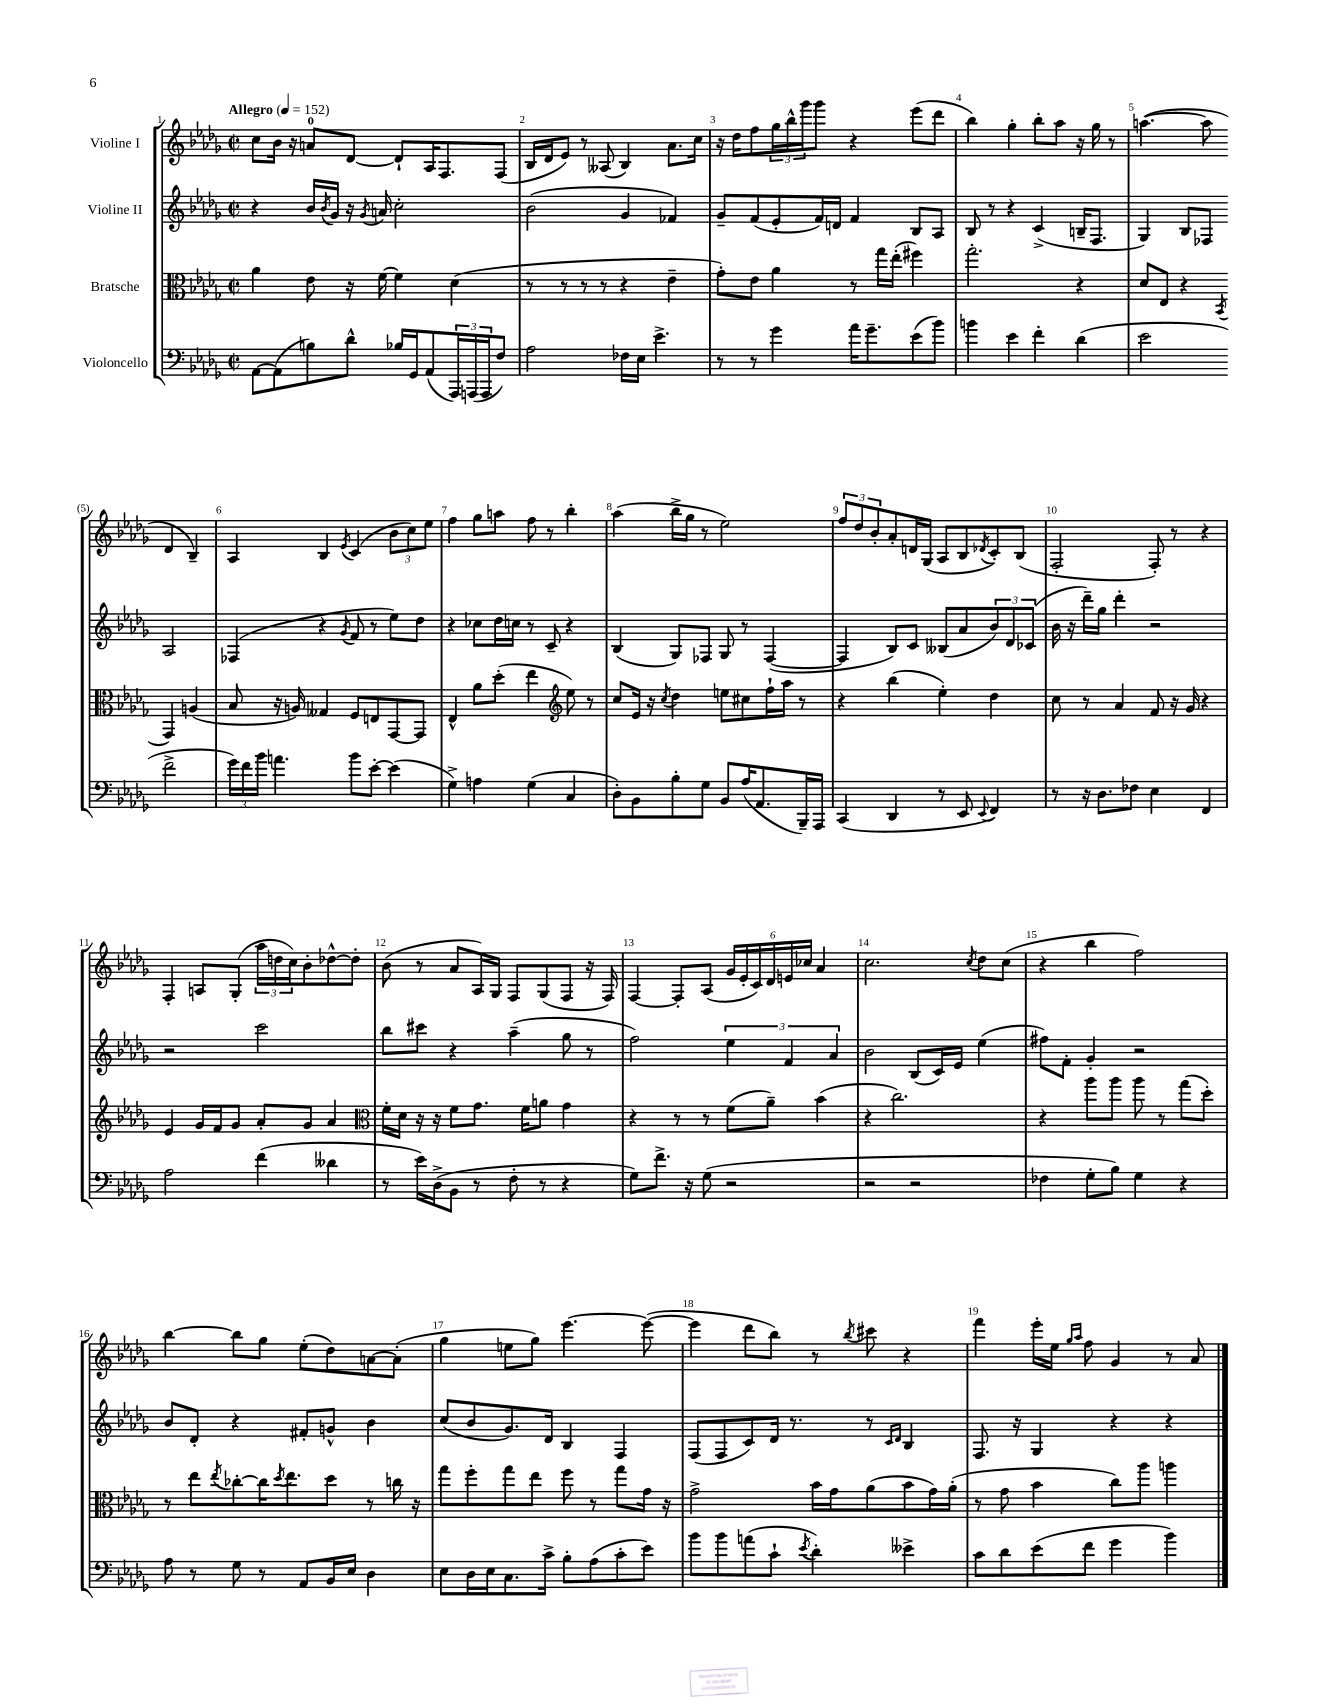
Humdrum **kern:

**kern	**kern	**kern	**kern
*staff4	*staff3	*staff2	*staff1
*clefF4	*clefC3	*clefG2	*clefG2
*k[b-e-a-d-g-]	*k[b-e-a-d-g-]	*k[b-e-a-d-g-]	*k[b-e-a-d-g-]
*M2/2	*M2/2	*M2/2	*M2/2
*met(c|)	*met(c|)	*met(c|)	*met(c|)
*MM152	*MM152	*MM152	*MM152
[8AA-\L	4a-\	4r	8cc\L
(8AA-\]	.	.	16b-\Jk
.	.	.	16r
8B\)	8e-\	16b-/LL	8a/L
.	.	8qb-/	.
.	.	16g-/JJ	.
8d-^^\J	16r	16r	[8d-/J
.	.	8qg-/	.
.	[16f\	16a/	.
16B-/LL	4f\]	2cc'\	8d-`/]L
16GG-/J	.	.	.
(8AA-/	.	.	16A-/K
.	.	.	8.F/
24AAA-/L)	(4d-\	.	.
(24AAA/	.	.	.
24AAA/J	.	.	.
8F/J)	.	.	(8F/J
=	=	=	=
2A-\	8r	(2b-\	16B-/LL
.	.	.	16d-/J
.	8r	.	8e-/J)
.	8r	.	8r
.	8r	.	(8A--/
16F-\LL	4r	4g-/	4B-/)
16E-\JJ	.	.	.
4.e-^\	.	.	.
.	4e-~\	4f-/)	8.a-\L
.	.	.	16cc\Jk
=	=	=	=
8r	8g-'\L)	8g-~/L	16r
.	.	.	16dd-\LK
8r	8e-\J	(8f/	8ff\
4g-\	4a-\	8e-'/	24gg-\L
.	.	.	24bb-^^\
.	.	.	24ggg-\J
.	.	16f/L)	8ggg-\J
.	.	16d/JJ	.
16a-\LK	8r	4f/	4r
8.g-~\	.	.	.
.	16gg-\LL	.	.
.	(16ee-'\JJ	.	.
(8e-\	4ff#\)	8B-/L	(8eee-\L
8b-\J)	.	8A-/J	8ddd-\J
=	=	=	=
4b\	2.gg-'\	8B-/	4bb-\)
.	.	8r	.
4e-\	.	4r	4gg-'\
4f'\	.	(4c^/	8bb-'\L
.	.	.	8aa-\J
(4d-\	4r	16B~/LK	16r
.	.	8.F/J	16gg-\
.	.	.	8r
=	=	=	=
2e-\	8d-/L	4G-/)	([4.aa\
.	8E-/J	.	.
.	4r	8B-/L	.
.	.	8F-/J	8aa\]
.	8qBB-/	.	.
2f^\	4GG-/	2A-/	4d-/
.	(4A/	.	4B-~/)
=	=	=	=
24g-\LL)	8B-/	(4F-/	4A-/
24f\	.	.	.
24b-\JJ	.	.	.
4.a\	16r	.	.
.	16A/)	.	.
.	4G--/	4r	4B-/
.	.	8qg-/	8qe-/
8b-\L	8F/L	8f/	(4c/
[8e-'\J	8E/	8r	.
(4e-\]	[8GG-/	8ee-\L)	12b-\L
.	.	.	12cc\)
.	8GG-/]J	8dd-\J	.
.	.	.	12ee-\J
=	=	=	=
4G-^\)	4E-^^/	4r	4ff\
4A\	8a-\L	8cc-\L	8gg-\L
.	(8dd-'\J	16dd-\L	8aa\J
.	.	16cc\JJ	.
(4G-\	4ee-\	8r	8ff\
.	.	8c~/	8r
*	*clefG2	*	*
4C/	8ee-\)	4r	4bb-'\
.	8r	.	.
=	=	=	=
8D-'\L)	8cc/L	(4B-/	(4aa-\
8BB-\	16e-/Jk	.	.
.	16r	.	.
.	8qcc/	.	.
8B-'\	4dd-\	8G-/L)	16bb-^\LL
.	.	.	16gg-\JJ
8G-\J	.	8F-/J	8r
8BB-/L	8ee\L	8G-/	2ee-\)
(16A-/K	8cc#\	8r	.
8.AA-/	.	.	.
.	16ff`\L	([4F-/	.
.	16aa-\JJ	.	.
16BBB-~/L)	8r	.	.
16AAA-/JJ	.	.	.
=	=	=	=
(4CC/	4r	4F-/]	12ff/L
.	.	.	12dd-/
.	.	.	12b-'/
4DD-/	(4bb-\	8B-/L)	8a-'/
.	.	8c/J	16d/L
.	.	.	(16G-/JJ
8r	4ee-'\)	(8B--/L	8A-/L
8EE-/	.	8a-/	8B-/
8qqEE-/	.	.	8qd-/
4FF/)	4dd-\	12b-/)	8c'/)
.	.	12d-/	.
.	.	.	(8B-/J
.	.	(12c-/J	.
=	=	=	=
8r	8cc\	16b-\	2F'/
.	.	16r	.
16r	8r	16ddd-~\LL)	.
8.D-\L	.	16gg-\JJ	.
.	4a-/	4ddd-'\	.
8F-\J	.	.	.
4E-\	8f/	2r	8F'/)
.	16r	.	8r
.	16g-/	.	.
4FF/	4r	.	4r
=	=	=	=
2A-\	4e-/	2r	4F'/
.	16g-/LL	.	8A/L
.	16f/J	.	.
.	8g-/J	.	(8G-'/J
(4f\	8a-'/L	2ccc\	24aa-\LL
.	.	.	24dd\
.	.	.	24cc\J)
.	8g-/J	.	8b-'\
4d--\	4a-/	.	[8dd-^^\
.	.	.	8dd-'\]J
=	=	=	=
*	*clefC3	*	*
8r	16f'\LL	8bb-\L	(8b-\
.	16d-\JJ	.	.
16e-\LL)	16r	8ccc#\J	8r
(16D-^\J	16r	.	.
8BB-\J	8f\L	4r	8a-/L
8r	8.g-\J	.	16A-/L)
.	.	.	16G-/JJ
8F'\	.	(4aa-~\	8F/L
.	16f\LK	.	.
8r	8a\J	.	(8G-/
4r	4g-\	8gg-\	8F/J
.	.	8r	16r
.	.	.	16F/)
=	=	=	=
8G-\L)	4r	2ff\)	[4F/
8.f^\J	.	.	.
.	8r	.	8F'/]L
16r	.	.	.
(8G-\	8r	.	(8A-/J
2r	(8f\L	6ee-\	24g-/LL
.	.	.	24e-'/
.	.	.	24c/)
.	8a-~\J)	.	24d-/
.	.	6f/	24e/
.	.	.	24cc-/JJ
.	(4b-\	.	4a-/
.	.	6a-/	.
=	=	=	=
2r	4r	2b-\	2.cc\
.	2.cc\)	.	.
2r	.	(8B-/L	.
.	.	16c/L)	.
.	.	16e-/JJ	.
.	.	.	8qcc/
.	.	(4ee-\	8dd-\L
.	.	.	(8cc\J
=	=	=	=
4F-\	4r	8ff#\L)	4r
.	.	8f'\J	.
8G-'\L	8aa-\L	4g-'/	4bb-\
8B-\J)	8aa-\J	.	.
4G-\	8aa-\	2r	2ff\)
.	8r	.	.
4r	(8gg-\L	.	.
.	8dd-'\J)	.	.
=	=	=	=
8A-\	8r	8b-/L	[4bb-\
8r	8ee-\L	8d-'/J	.
.	8qee-/	.	.
8G-\	[8cc-'\	4r	8bb-\]L
8r	16cc-\]K	.	8gg-\J
.	8qdd-/	.	.
.	8.ee-\	.	.
8AA-/L	.	8f#'/L	(8ee-'\L
16BB-/L	8dd-\J	8g^^/J	8dd-\)
16E-/JJ	.	.	.
4D-\	8r	4b-\	[8a\
.	16cc\	.	(8a'\]J
.	16r	.	.
=	=	=	=
8E-\L	8gg-\L	(8cc/L	4gg-\
16D-\L	8ff'\	8b-/	.
16E-\J	.	.	.
8.C\	8gg-\	8.g-/)	8ee\L
.	8ee-\J	.	8gg-\J)
16c^\Jk	.	16d-/Jk	.
8B-'\L	8ff\	4B-/	[4.eee-\
(8A-\	8r	.	.
8c'\	8gg-\L	4F/	.
8e-\J)	16g-\Jk	.	(8eee-\_
.	16r	.	.
=	=	=	=
8b-\L	2g-^\	(8F/L	4eee-\]
8b-\	.	8F/	.
(8a\	.	8c/)	8ddd-\L
8c`\J	.	16d-/Jk	8bb-\J)
.	.	8.r	.
8qe-/	.	.	.
4d-'\)	16b-\LL	.	8r
.	16g-\J	.	.
.	.	.	8qbb-/
.	(8a-\	8r	8ccc#\
.	.	16qqc/LL	.
.	.	16qqd-/JJ	.
4e--^\	8b-\	4B-/	4r
.	16g-\L)	.	.
.	(16a-'\JJ	.	.
=	=	=	=
8c\L	8r	8.F/	4fff\
8d-\	8g-\	.	.
.	.	16r	.
(8e-\	4b-\	4G-/	16eee-'\LL
.	.	.	16ee-\JJ
.	.	.	16qqgg-/LL
.	.	.	16qqaa-/JJ
8f\J	.	.	8ff\
4g-\	8cc\L)	4r	4g-/
.	8aa-\J	.	.
4b-\)	4aa\	4r	8r
.	.	.	8a-/
==	==	==	==
*-	*-	*-	*-
